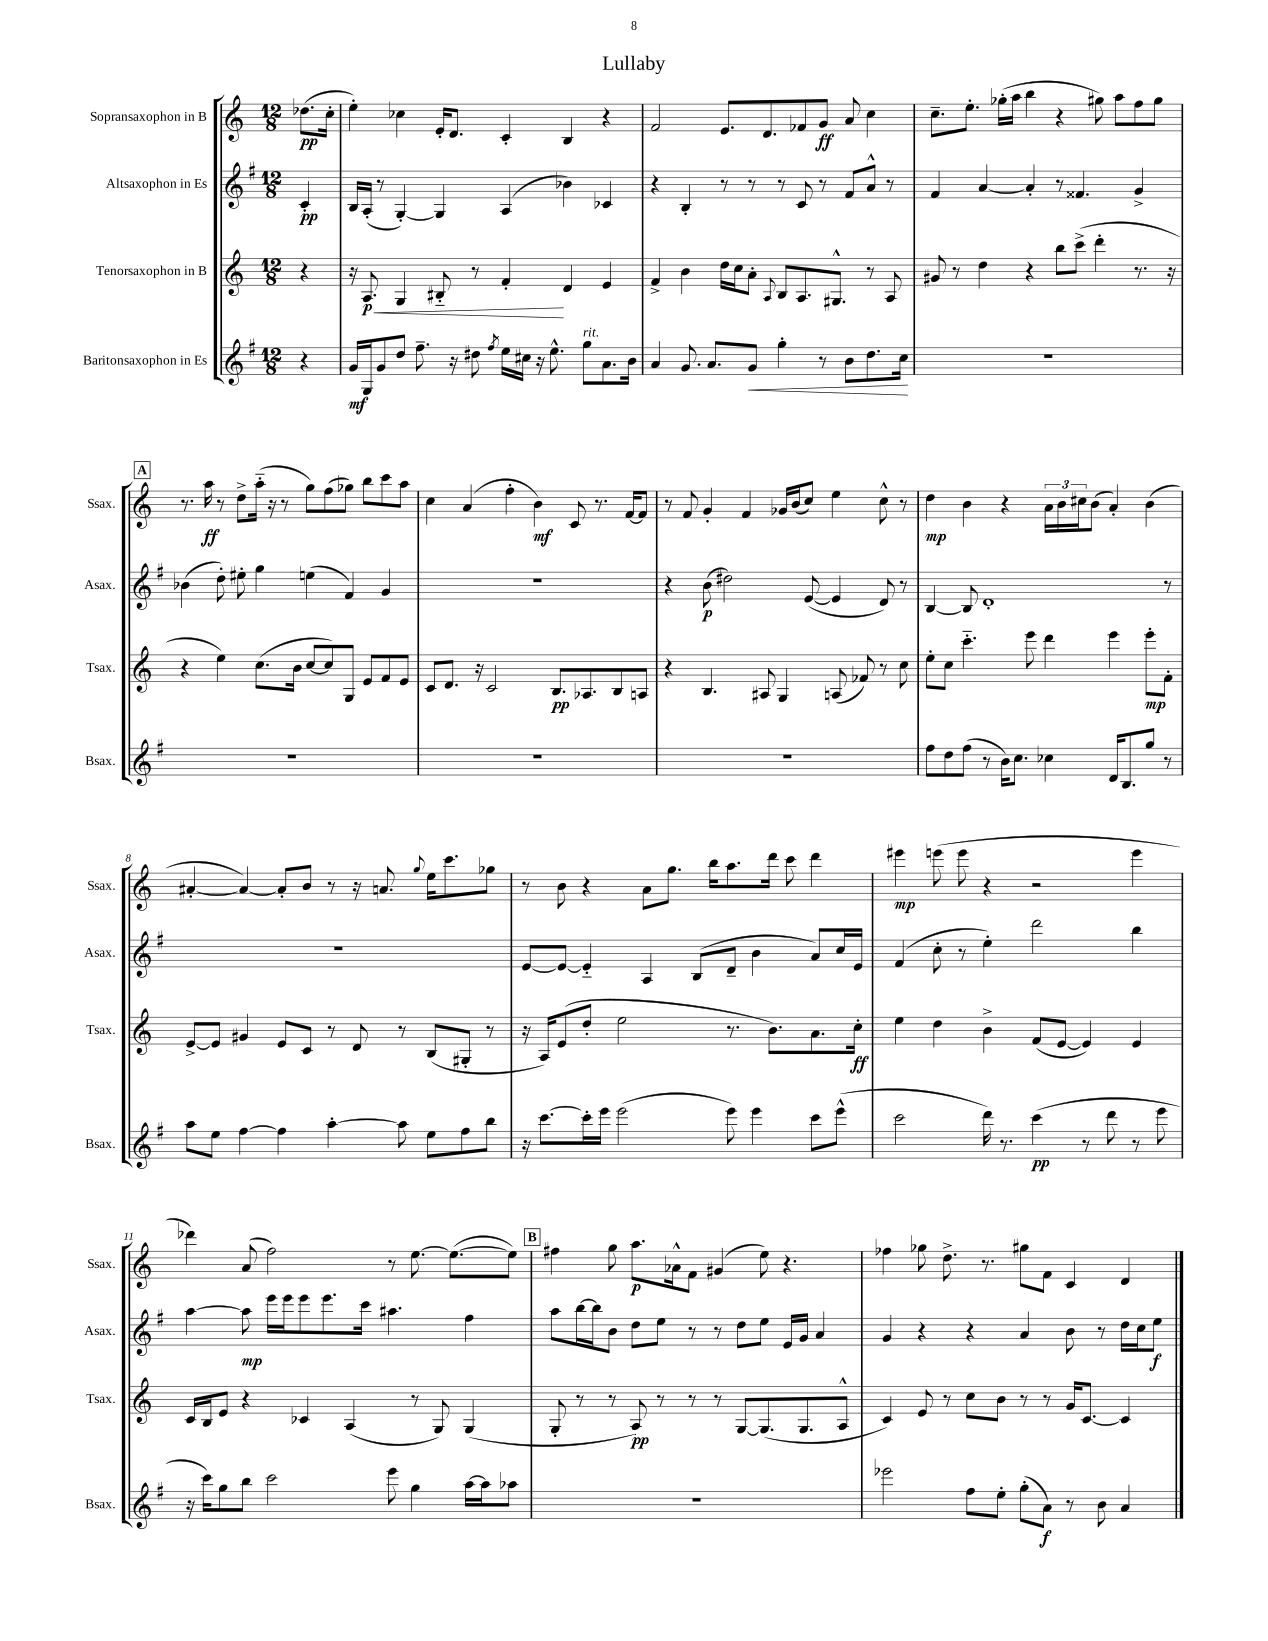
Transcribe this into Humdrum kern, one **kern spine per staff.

**kern	**dynam	**kern	**dynam	**kern	**dynam	**kern	**dynam
*part4	*part4	*part3	*part3	*part2	*part2	*part1	*part1
*staff4	*staff4	*staff3	*staff3	*staff2	*staff2	*staff1	*staff1
*I"Baritonsaxophon in Es	*	*I"Tenorsaxophon in B	*	*I"Altsaxophon in Es	*	*I"Sopransaxophon in B	*
*I'Bsax.	*	*I'Tsax.	*	*I'Asax.	*	*I'Ssax.	*
*clefG2	*	*clefG2	*	*clefG2	*	*clefG2	*
*k[f#]	*	*k[]	*	*k[f#]	*	*k[]	*
*M12/8	*	*M12/8	*	*M12/8	*	*M12/8	*
=	=	=	=	=	=	=	=
4r	.	4r	.	4c'/	pp	(8.dd-X\L	pp
.	.	.	.	.	.	16cc'\Jk	.
=1	=1	=1	=1	=1	=1	=1	=1
16g/LL	mf	16r	.	16B/LL	.	4ee'\)	.
!	!	!	!LO:HP:b	!	!	!	!
16G/J	.	8.A/	< p	(16A'/JJ	.	.	.
8g/	.	.	.	8r	.	.	.
8dd/J	.	4G/	.	[4G'/)	.	4cc-X\	.
8.ff#~\	.	.	.	.	.	.	.
.	.	8B#X/	.	4G/]	.	16e'/KL	.
16r	.	.	.	.	.	8.d/J	.
8dd#X\	.	8r	.	.	.	.	.
8qff#/	.	.	.	.	.	.	.
16ee\LL	.	4f'/	.	(4A/	.	4c'/	.
16cc#X\JJ	.	.	.	.	.	.	.
16r	.	.	.	.	.	.	.
8.ee^^\	.	.	.	.	.	.	.
.	.	4d/	[	4b-X\)	.	4B/	.
!LO:TX:a:i:t=rit.	!	!	!	!	!	!	!
8gg\L	.	.	.	.	.	.	.
8.a\	.	4e/	.	4c-X/	.	4r	.
16b\Jk	.	.	.	.	.	.	.
=2	=2	=2	=2	=2	=2	=2	=2
4a/	.	4f^/	.	4r	.	2f/	.
8.g/	.	4b\	.	4B'/	.	.	.
8.a/L	.	.	.	.	.	.	.
.	.	16dd\LL	.	8r	.	8.e/L	.
.	.	16cc\J	.	.	.	.	.
!	!LO:HP:b	!	!	!	!	!	!
8g/J	<	8a'\J	.	8r	.	.	.
.	.	.	.	.	.	8.d/	.
.	.	8qqA/	.	.	.	.	.
4gg'\	.	8B/L	.	8r	.	.	.
.	.	8.A/	.	8c/	.	8f-X/	.
8r	.	.	.	8r	.	8g/J	ff
.	.	8.G#X^^/J	.	.	.	.	.
8b\L	.	.	.	8f#/L	.	8a/	.
8.dd\	.	8r	.	8a^^/J	.	4cc\	.
.	.	8A/	.	8r	.	.	.
16cc\Jk	.	.	.	.	.	.	.
.	[	.	.	.	.	.	.
=3	=3	=3	=3	=3	=3	=3	=3
1.r	.	8g#X/	.	4f#/	.	8.cc~\L	.
.	.	8r	.	.	.	.	.
.	.	.	.	.	.	8.ee'\J	.
.	.	4dd\	.	[4a/	.	.	.
.	.	.	.	.	.	(16gg-X'\LL	.
.	.	.	.	.	.	16aa\JJ	.
.	.	4r	.	4a'/]	.	4bb\	.
.	.	8bb\L	.	8r	.	4r	.
.	.	(8ccc^\J	.	4.f##X/	.	.	.
.	.	4ddd'\	.	.	.	8gg#X\)	.
.	.	.	.	.	.	8aa\L	.
.	.	8.r	.	4g^/	.	8ff\	.
.	.	.	.	.	.	8gg#\J	.
.	.	16r	.	.	.	.	.
!!LO:LB:g=z
!!LO:REH:place=s1:t=A
=4	=4	=4	=4	=4	=4	=4	=4
1.r	.	4r	.	(4b-X\	.	8.r	.
.	.	.	.	.	.	16aa\	ff
.	.	4ee\)	.	8dd'\)	.	8r	.
.	.	.	.	8ee#X'\	.	8dd^\L	.
.	.	(8.cc\L	.	4gg\	.	(16aa\Jk	.
.	.	.	.	.	.	16r	.
.	.	.	.	.	.	8r	.
.	.	16b\Jk	.	.	.	.	.
.	.	[8cc/L	.	(4een\	.	8gg\L)	.
.	.	8cc/])	.	.	.	(8ff\	.
.	.	8G/J	.	4f#/)	.	8gg-X\J)	.
.	.	8e/L	.	.	.	8bb\L	.
.	.	8f/	.	4g/	.	8ccc\	.
.	.	8e/J	.	.	.	8aa\J	.
=5	=5	=5	=5	=5	=5	=5	=5
1.r	.	8c/L	.	1.r	.	4cc\	.
.	.	8.d/J	.	.	.	.	.
.	.	.	.	.	.	(4a/	.
.	.	16r	.	.	.	.	.
.	.	2c/	.	.	.	.	.
.	.	.	.	.	.	4ff'\	.
.	.	.	.	.	.	4b\)	mf
.	.	8.B/L	pp	.	.	.	.
.	.	.	.	.	.	8c/	.
.	.	8.A-X/	.	.	.	.	.
.	.	.	.	.	.	8.r	.
.	.	8B/	.	.	.	.	.
.	.	.	.	.	.	[16f/KL	.
.	.	8An/J	.	.	.	8f/J]	.
=6	=6	=6	=6	=6	=6	=6	=6
1.r	.	4r	.	4r	.	8r	.
.	.	.	.	.	.	8f/	.
.	.	4.B/	.	(8b\	p	4g'/	.
.	.	.	.	2dd#X\)	.	.	.
.	.	.	.	.	.	4f/	.
.	.	8A#X/	.	.	.	.	.
.	.	4G/	.	.	.	16g-X/LL	.
.	.	.	.	.	.	(16b/J	.
.	.	.	.	([8e/	.	8cc/J)	.
.	.	(8An/	.	4e/]	.	4ee\	.
.	.	8f-X/)	.	.	.	.	.
.	.	8r	.	8d/)	.	8cc^^\	.
.	.	8cc\	.	8r	.	8r	.
=7	=7	=7	=7	=7	=7	=7	=7
8ff#\L	.	8ee'\L	.	[4B/	.	4dd\	mp
8dd\	.	8cc\J	.	.	.	.	.
(8ff#\J	.	4.ccc\	.	8B/]	.	4b\	.
8r	.	.	.	1d'	.	.	.
16b\KL)	.	.	.	.	.	4r	.
8.cc\J	.	.	.	.	.	.	.
.	.	8eee\	.	.	.	.	.
4cc-X\	.	4ddd\	.	.	.	24a\LL	.
.	.	.	.	.	.	24b\	.
.	.	.	.	.	.	24cc#X\J	.
.	.	.	.	.	.	(8b\J	.
16d/KL	.	4eee\	.	.	.	4a'/)	.
8.B/	.	.	.	.	.	.	.
8gg/J	.	8eee'\L	mp	.	.	(4b\	.
8r	.	8f'\J	.	8r	.	.	.
!!LO:LB:g=z
=8	=8	=8	=8	=8	=8	=8	=8
8aa\L	.	[8e^/L	.	1.r	.	[4a#X'/	.
8ee\J	.	8e/J]	.	.	.	.	.
[4ff#\	.	4g#X/	.	.	.	4a#/_)	.
4ff#\]	.	8e/L	.	.	.	8a#'/L]	.
.	.	8c/J	.	.	.	8b/J	.
[4aa'\	.	8r	.	.	.	8r	.
.	.	8d/	.	.	.	16r	.
.	.	.	.	.	.	8.an/	.
8aa\]	.	8r	.	.	.	.	.
.	.	.	.	.	.	8qqgg/	.
8ee\L	.	(8B/L	.	.	.	16ee\KL	.
.	.	.	.	.	.	8.ccc\	.
8ff#\	.	8G#X'/J	.	.	.	.	.
8bb\J	.	8r	.	.	.	8gg-X\J	.
=9	=9	=9	=9	=9	=9	=9	=9
16r	.	16r	.	[8e/L	.	8r	.
[8.ccc\L	.	16A/KL)	.	.	.	.	.
.	.	(8e/	.	8e/J_	.	8b\	.
16ccc'\L]	.	8dd'/J	.	4e/]	.	4r	.
16eee\JJ	.	.	.	.	.	.	.
(2eee\	.	2ee\	.	.	.	.	.
.	.	.	.	4A/	.	8a\L	.
.	.	.	.	.	.	8.gg\J	.
.	.	.	.	(8B/L	.	.	.
.	.	.	.	.	.	16bb\KL	.
8eee\)	.	8.r	.	8d~/J	.	8.aa\	.
4eee\	.	.	.	4b\	.	.	.
.	.	8.b\L)	.	.	.	16ddd\Jk	.
.	.	.	.	.	.	8ccc\	.
8ccc\L	.	8.a\	.	8a/L)	.	4ddd\	.
(8eee^^\J	.	.	.	16cc/L	.	.	.
.	.	16cc'\Jk	ff	16e/JJ	.	.	.
=10	=10	=10	=10	=10	=10	=10	=10
2ccc\	.	4ee\	.	(4f#/	.	4eee#X\	mp
.	.	4dd\	.	8cc'\	.	(8eeen\	.
.	.	.	.	8r	.	8eee\	.
16ddd\)	.	4b^\	.	4ee'\)	.	4r	.
8.r	.	.	.	.	.	.	.
(4ccc\	pp	(8f/L	.	2ddd\	.	2r	.
.	.	[8e/J	.	.	.	.	.
8r	.	4e/])	.	.	.	.	.
8ddd\	.	.	.	.	.	.	.
8r	.	4e/	.	4bb\	.	4eee\	.
8eee\	.	.	.	.	.	.	.
!!LO:LB:g=z
=11	=11	=11	=11	=11	=11	=11	=11
16r	.	16c/LL	.	[4aa\	.	4ddd-X\)	.
16ccc\KL)	.	16B/J	.	.	.	.	.
8gg\	.	8e/J	.	.	.	.	.
8bb\J	.	4r	.	8aa\]	mp	(8a/	.
2ccc\	.	.	.	16eee\LL	.	2ff\)	.
.	.	.	.	16eee\J	.	.	.
.	.	4c-X/	.	8eee\	.	.	.
.	.	.	.	8.eee\	.	.	.
.	.	(4A/	.	.	.	.	.
.	.	.	.	16ccc\Jk	.	.	.
8eee\	.	.	.	4.aa#X\	.	8r	.
4gg\	.	8r	.	.	.	[8.ee\	.
.	.	8G/)	.	.	.	.	.
.	.	.	.	.	.	(8.ee\L_	.
[16aa\LL	.	(4G/	.	4ff#\	.	.	.
16aa\J]	.	.	.	.	.	.	.
8aa-X\J	.	.	.	.	.	8ee\J])	.
!!LO:REH:place=s1:t=B
=12	=12	=12	=12	=12	=12	=12	=12
1.r	.	8G'/	.	8aa\L	.	4ff#X\	.
.	.	8r	.	[16bb\L	.	.	.
.	.	.	.	16bb\J]	.	.	.
.	.	8r	.	8b\J	.	8gg\	.
.	.	8A/)	pp	8dd\L	.	8.aa\L	p
.	.	8r	.	8ee\J	.	.	.
.	.	.	.	.	.	16a-X^^\k	.
.	.	8r	.	8r	.	8f\J	.
.	.	8r	.	8r	.	(4g#X/	.
.	.	[8G/L	.	8dd\L	.	.	.
.	.	(8.G/]	.	8ee\J	.	8ee\)	.
.	.	.	.	16e/LL	.	4.r	.
.	.	8.G/	.	16g/JJ	.	.	.
.	.	.	.	4a/	.	.	.
.	.	8A^^/J	.	.	.	.	.
=13	=13	=13	=13	=13	=13	=13	=13
2eee-X\	.	4c/)	.	4g/	.	4ff-X\	.
.	.	8e/	.	4r	.	8gg-X\	.
.	.	8r	.	.	.	8.dd^\	.
8ff#\L	.	8cc\L	.	4r	.	.	.
.	.	.	.	.	.	8.r	.
8ee'\J	.	8b\J	.	.	.	.	.
(8gg'\L	.	8r	.	4a/	.	8gg#X\L	.
8a\J)	f	8r	.	.	.	8f\J	.
8r	.	16g/KL	.	8b\	.	4c/	.
.	.	[8.c/J	.	.	.	.	.
8b\	.	.	.	8r	.	.	.
4a/	.	4c/]	.	16dd\LL	.	4d/	.
.	.	.	.	16cc\J	.	.	.
.	.	.	.	8ee\J	f	.	.
==	==	==	==	==	==	==	==
*-	*-	*-	*-	*-	*-	*-	*-
